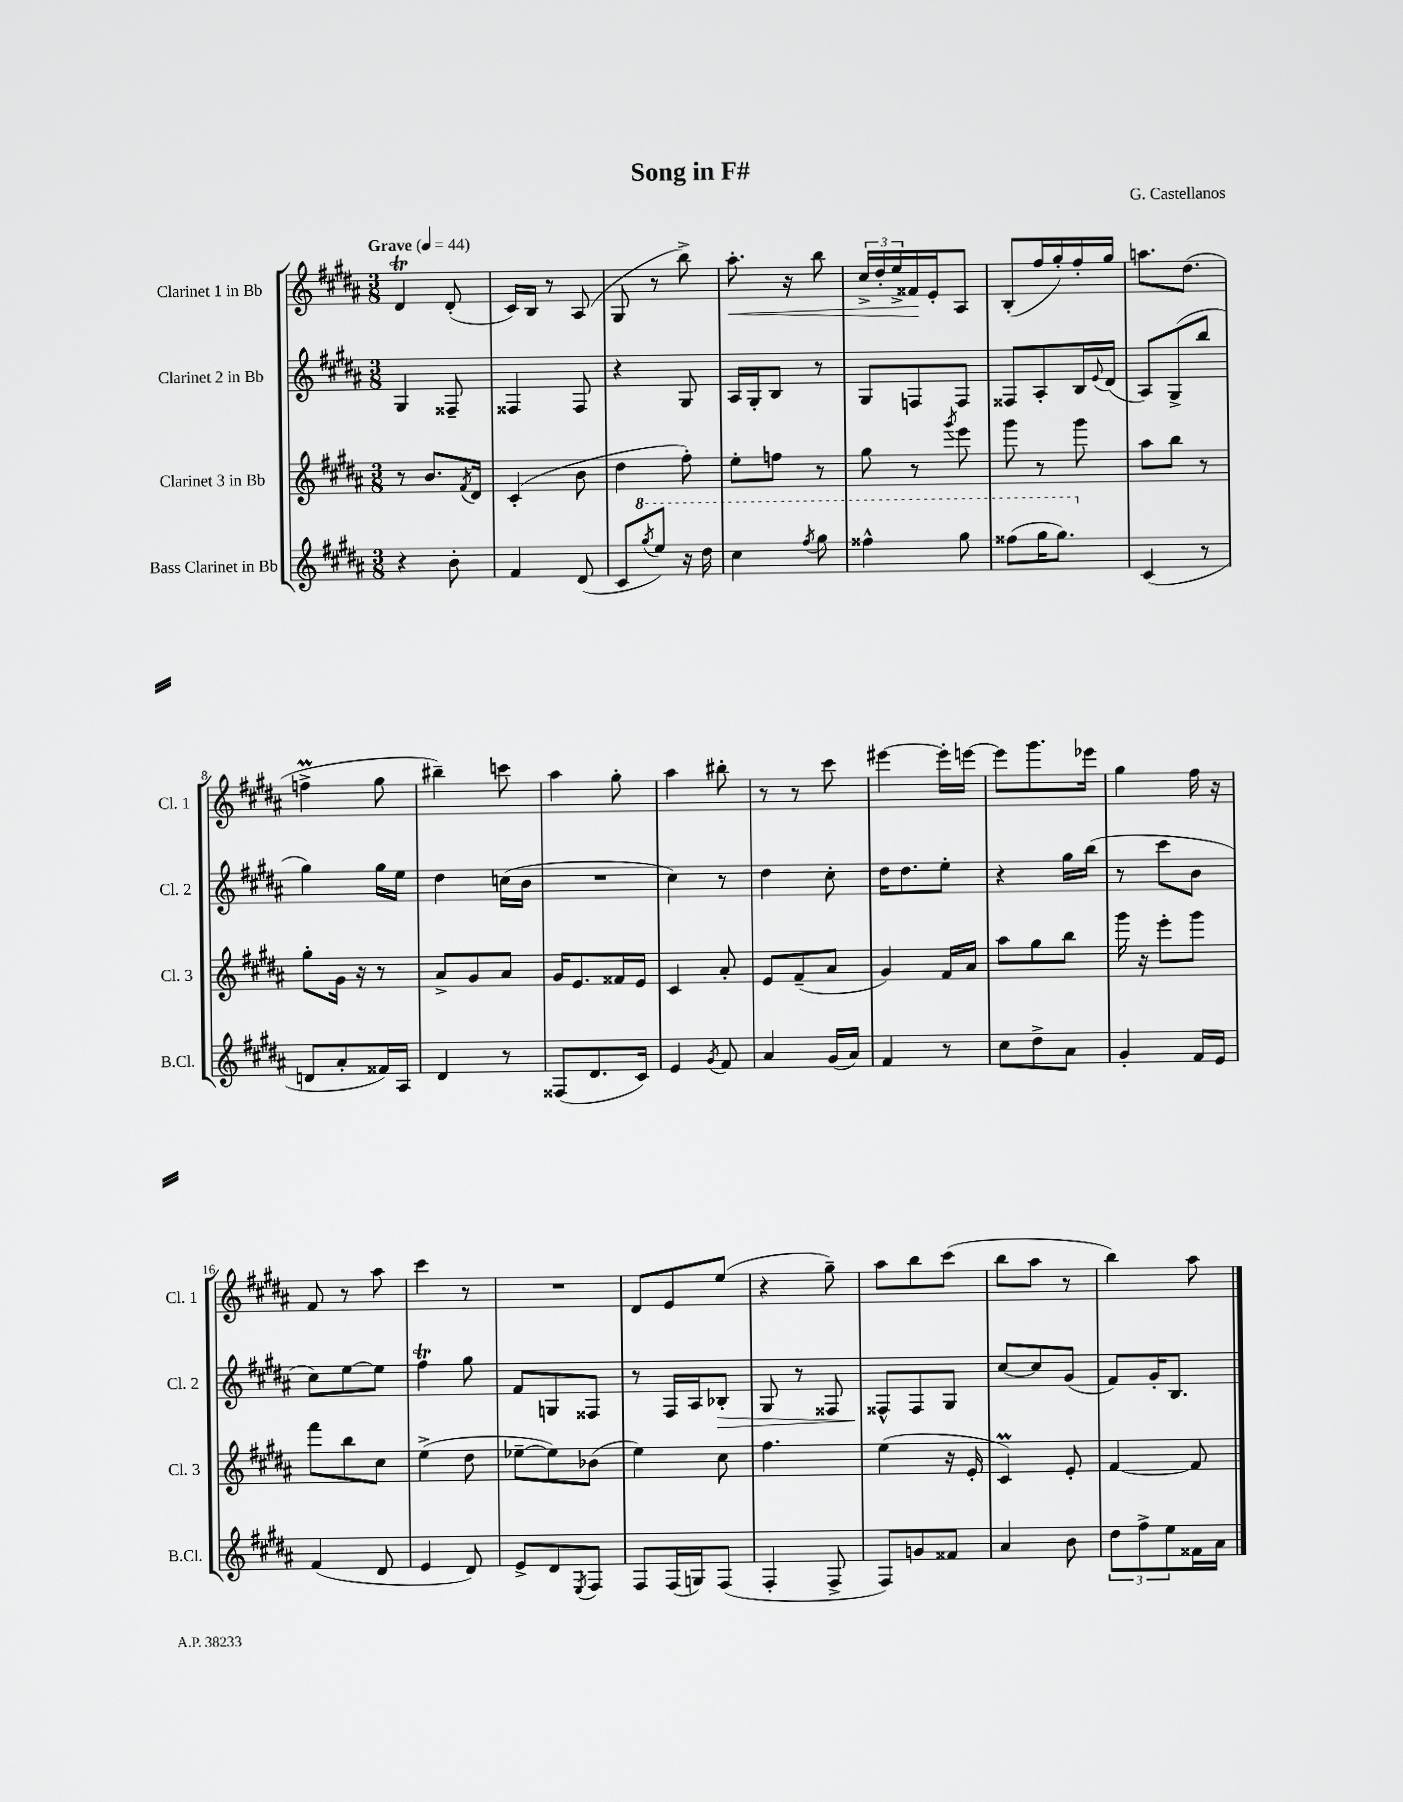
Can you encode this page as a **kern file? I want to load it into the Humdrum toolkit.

**kern	**kern	**kern	**kern
*staff4	*staff3	*staff2	*staff1
*clefG2	*clefG2	*clefG2	*clefG2
*k[f#c#g#d#a#]	*k[f#c#g#d#a#]	*k[f#c#g#d#a#]	*k[f#c#g#d#a#]
*M3/8	*M3/8	*M3/8	*M3/8
*MM44	*MM44	*MM44	*MM44
4r	8r	4G#	4d#
.	8.b	.	.
8b'	.	8F##~	(8d#'
.	8qf#	.	.
.	16d#	.	.
=	=	=	=
4f#	(4c#'	4F##	16c#)
.	.	.	16B
.	.	.	8r
(8d#	8b	8F##	(8A#
=	=	=	=
8c#	4dd#	4r	8G#
8qggg#	.	.	.
8eee)	.	.	8r
16r	8ff#')	8G#	8bb^)
16ddd#	.	.	.
=	=	=	=
4ccc#	8ee'	16A#	8.aa#'
.	.	16G#'	.
.	8ff	8B	.
.	.	.	16r
8qfff#	.	.	.
8ggg#	8r	8r	8bb
=	=	=	=
4fff##^^	8gg#	8G#	24cc#^
.	.	.	24dd#'
.	.	.	24ee^
.	8r	8F	16f##
.	.	.	16e'
.	8qggg#	.	.
8ggg#	8eee	8F	8A#
=	=	=	=
(8fff##	8ggg#	8F##	(8B'
16ggg#	8r	8A#'	16ff#
8.ggg#)	.	.	16gg#')
.	8ggg#	16B	16ff#'
.	.	8qqe	.
.	.	(16d#	16gg#
=	=	=	=
(4c#	8aa#	8A#)	8.aa
.	8bb	(8G#^	.
.	.	.	(8.dd#
8r	8r	8bb	.
=	=	=	=
8d	8gg#'	4gg#)	4ff^
8a#'	16g#	.	.
.	16r	.	.
16f##)	8r	16gg#	8gg#
16A#	.	16ee	.
=	=	=	=
4d#	8a#^	4dd#	4bb#~)
.	8g#	.	.
8r	8a#	(16cc	8ccc
.	.	16b	.
=	=	=	=
(8F##	16g#	4.r	4aa#
.	8.e	.	.
8.d#	.	.	.
.	16f##	.	8gg#'
16c#)	16e	.	.
=	=	=	=
4e	4c#	4cc#)	4aa#
8qg#	.	.	.
8f#	8a#'	8r	8bb#'
=	=	=	=
4a#	8e	4dd#	8r
.	(8f#~	.	8r
(16g#	8a#	8cc#'	8ccc#
16a#)	.	.	.
=	=	=	=
4f#	4g#)	16dd#	[4eee#
.	.	8.dd#	.
8r	16f#	8ee'	16eee#']
.	16a#	.	[16eee
=	=	=	=
8cc#	8aa#	4r	8eee]
8dd#^	8gg#	.	8.ggg#
8a#	8bb	16gg#	.
.	.	(16bb	16eee-
=	=	=	=
4g#'	16ggg#	8r	4gg#
.	16r	.	.
.	8eee'	8ccc#	.
16f#	8ggg#	8b	16ff#
16e	.	.	16r
=	=	=	=
(4f#	8fff#	8cc#)	8f#
.	8bb	[8ee	8r
8d#	8cc#	8ee]	8aa#
=	=	=	=
4e	(4ee^	4ff#	4ccc#
8d#)	8dd#	8gg#	8r
=	=	=	=
8e^	[8ee-~	8f#	4.r
8d#	8ee-])	8G	.
8qE	.	.	.
8F#	(8b-	8F##	.
=	=	=	=
8F#	4ee)	8r	8d#
(16F#	.	16F#	8e
16G)	.	16A#	.
(8F#	8cc#	8B-'	(8ee
=	=	=	=
4F#'	4.ff#	8G#	4r
.	.	8r	.
8F#^	.	8F##	8gg#~)
=	=	=	=
8F#)	(4ee	8F##^^	8aa#
8g	.	8F##	8bb
8f##	16r	8G#	(8ccc#
.	16e'	.	.
=	=	=	=
4a#	4c#)	[8cc#	8bb
.	.	8cc#]	8aa#
8b	8e'	(8g#	8r
=	=	=	=
12dd#	[4f#	8f#)	4bb)
12ff#^	.	.	.
.	.	16g#'	.
12ee	.	.	.
.	.	8.B	.
16f##	8f#]	.	8aa#
16a#	.	.	.
==	==	==	==
*-	*-	*-	*-
